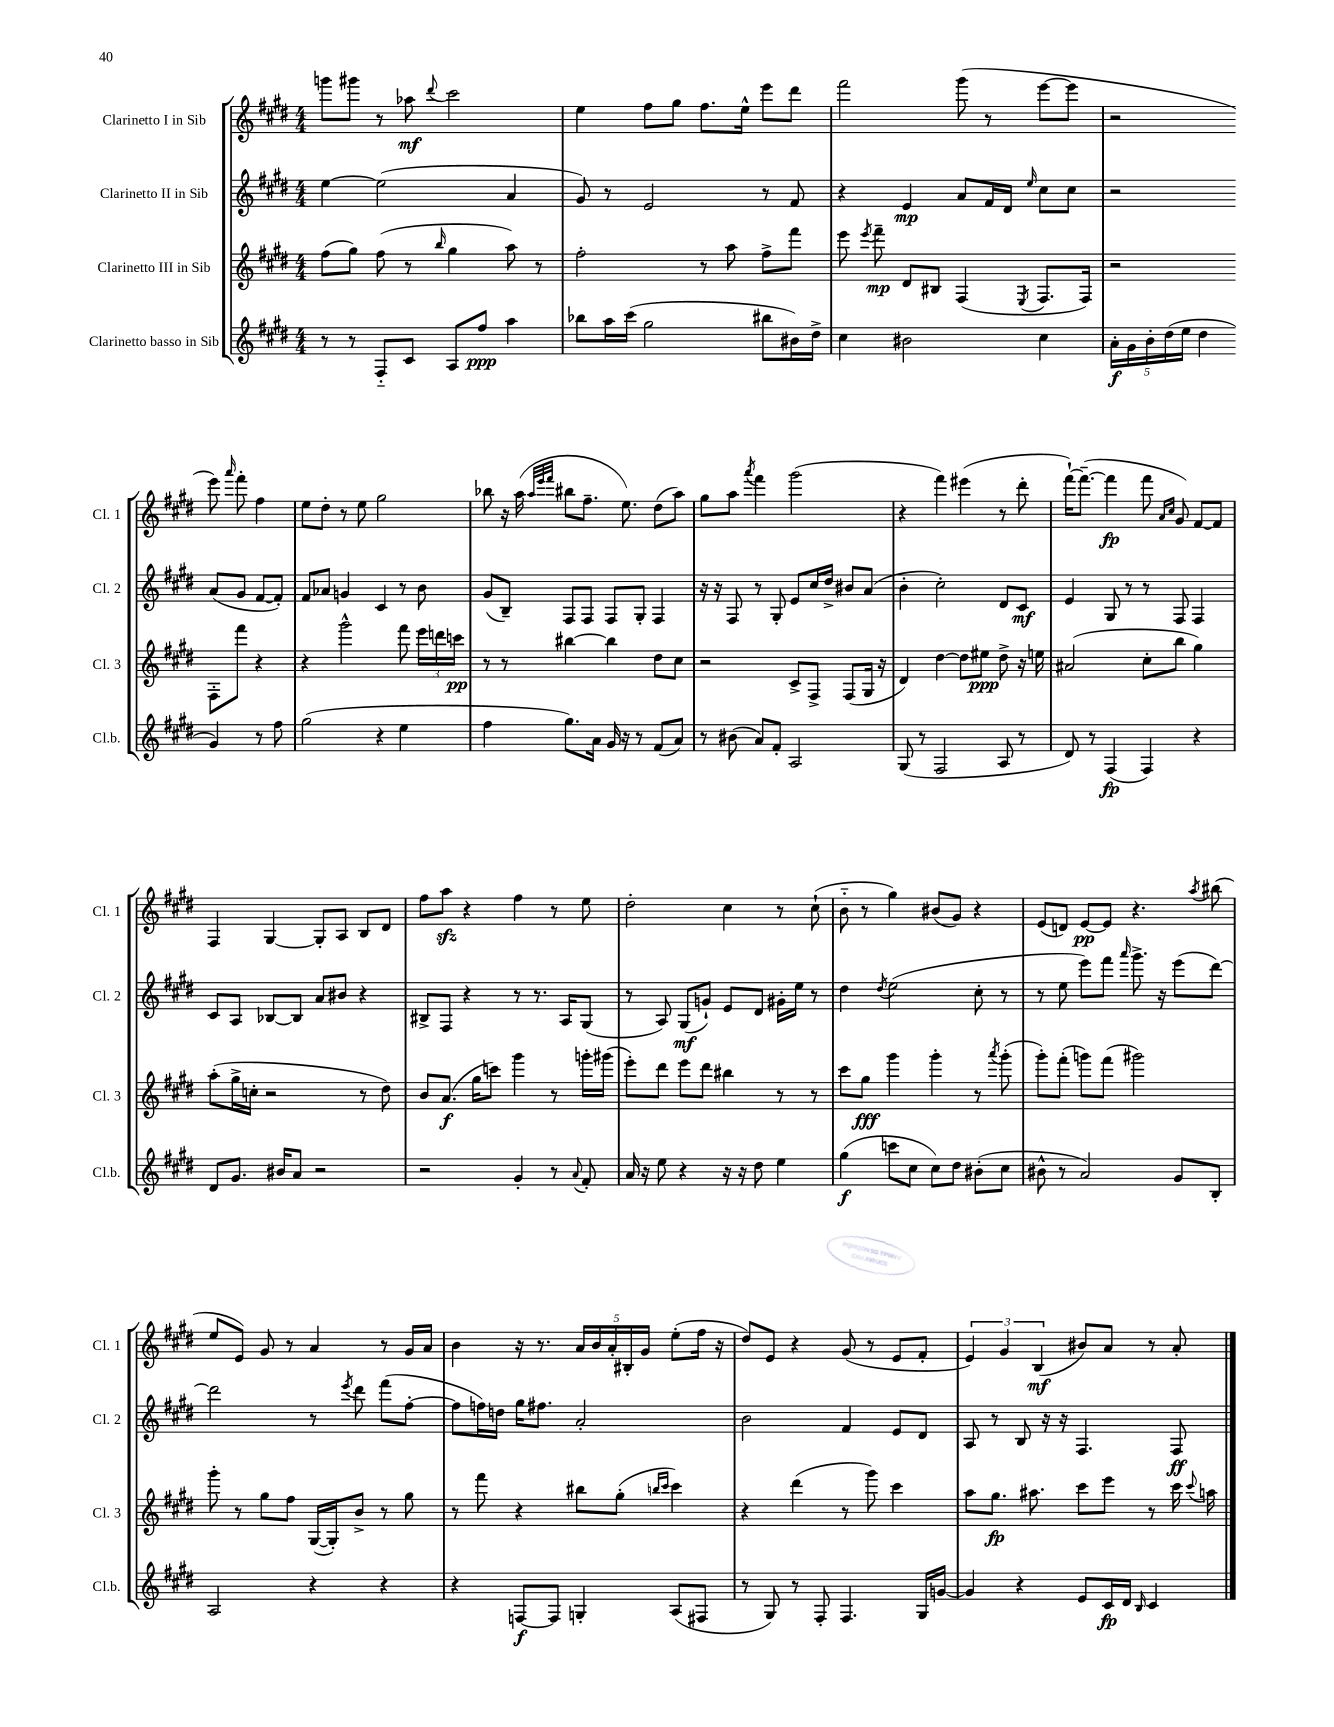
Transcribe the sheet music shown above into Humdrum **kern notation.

**kern	**dynam	**kern	**dynam	**kern	**dynam	**kern	**dynam
*part4	*part4	*part3	*part3	*part2	*part2	*part1	*part1
*staff4	*staff4	*staff3	*staff3	*staff2	*staff2	*staff1	*staff1
*I"Clarinetto basso in Sib	*	*I"Clarinetto III in Sib	*	*I"Clarinetto II in Sib	*	*I"Clarinetto I in Sib	*
*I'Cl.b.	*	*I'Cl. 3	*	*I'Cl. 2	*	*I'Cl. 1	*
*clefG2	*	*clefG2	*	*clefG2	*	*clefG2	*
*k[f#c#g#d#]	*	*k[f#c#g#d#]	*	*k[f#c#g#d#]	*	*k[f#c#g#d#]	*
*M4/4	*	*M4/4	*	*M4/4	*	*M4/4	*
=25	=25	=25	=25	=25	=25	=25	=25
8r	.	(8ff#\L	.	[4ee\	.	8gggn\L	.
8r	.	8gg#\J)	.	.	.	8ggg#X\J	.
8F#/L	.	(8ff#\	.	(2ee\]	.	8r	.
8c#/J	.	8r	.	.	.	8aa-X\	mf
.	.	16qqbb/	.	.	.	8qqddd#/	.
8A/L	.	4gg#\	.	.	.	2ccc#\	.
8ff#/J	ppp	.	.	.	.	.	.
4aa\	.	8aa\)	.	4a/	.	.	.
.	.	8r	.	.	.	.	.
=26	=26	=26	=26	=26	=26	=26	=26
8bb-X\L	.	2ff#'\	.	8g#/)	.	4ee\	.
16aa\L	.	.	.	8r	.	.	.
(16ccc#\JJ	.	.	.	.	.	.	.
2gg#\	.	.	.	2e/	.	8ff#\L	.
.	.	.	.	.	.	8gg#\J	.
.	.	8r	.	.	.	8.ff#\L	.
.	.	8aa\	.	.	.	.	.
.	.	.	.	.	.	16ee^^\Jk	.
8bb#X\L	.	8ff#^\L	.	8r	.	8eee\L	.
16b#X\L)	.	8fff#\J	.	8f#/	.	8ddd#\J	.
16dd#^\JJ	.	.	.	.	.	.	.
=27	=27	=27	=27	=27	=27	=27	=27
4cc#\	.	8eee\	.	4r	.	2fff#\	.
.	.	8qeee/	.	.	.	.	.
.	.	8fff#~\	mp	.	.	.	.
2b#X\	.	8d#/L	.	4e/	mp	.	.
.	.	8B#X/J	.	.	.	.	.
.	.	(4F#/	.	8a/L	.	(8ggg#\	.
.	.	.	.	16f#/L	.	8r	.
.	.	.	.	16d#/JJ	.	.	.
.	.	8qE/	.	16qqee/	.	.	.
4cc#\	.	8.F#/L	.	8cc#\L	.	[8eee\L	.
.	.	.	.	8cc#\J	.	8eee\J]	.
.	.	16F#/Jk)	.	.	.	.	.
=28	=28	=28	=28	=28	=28	=28	=28
20a'\LL	f	2r	.	2r	.	2r	.
20g#\	.	.	.	.	.	.	.
20b'\	.	.	.	.	.	.	.
(20dd#\	.	.	.	.	.	.	.
20ee\JJ	.	.	.	.	.	.	.
4dd#\	.	.	.	.	.	.	.
4g#/)	.	8F#'\L	.	(8a/L	.	8eee\)	.
.	.	.	.	.	.	16qqaaa/	.
.	.	8fff#\J	.	8g#/J	.	8fff#'\	.
8r	.	4r	.	[8f#/L	.	4ff#\	.
8ff#\	.	.	.	8f#'/J])	.	.	.
!!LO:LB:g=z
=29	=29	=29	=29	=29	=29	=29	=29
(2gg#\	.	4r	.	8f#/L	.	8ee\L	.
.	.	.	.	8a-X/J	.	8dd#'\J	.
.	.	2ggg#^^\	.	4gn/	.	8r	.
.	.	.	.	.	.	8ee\	.
4r	.	.	.	4c#/	.	2gg#\	.
4ee\	.	8fff#\	.	8r	.	.	.
.	.	24eee\LL	.	8b\	.	.	.
.	.	24dddn\	.	.	.	.	.
.	.	24cccn\JJ	pp	.	.	.	.
=30	=30	=30	=30	=30	=30	=30	=30
4ff#\	.	8r	.	(8g#/L	.	8bb-X\	.
.	.	8r	.	8B~/J)	.	16r	.
.	.	.	.	.	.	(16aa\	.
.	.	.	.	.	.	32qqaa/LLL	.
.	.	.	.	.	.	32qqeee/	.
.	.	.	.	.	.	32qqfff#/JJJ	.
8.gg#\L)	.	[4bb#X\	.	8F#/L	.	8bb#X\L	.
.	.	.	.	8F#/J	.	8.ff#~\J	.
16a\Jk	.	.	.	.	.	.	.
16g#/	.	4bb#\]	.	8F#/L	.	.	.
16r	.	.	.	.	.	8.ee\)	.
8r	.	.	.	8G#'/J	.	.	.
(8f#/L	.	8dd#\L	.	4F#/	.	(8dd#\L	.
8a/J)	.	8cc#\J	.	.	.	8aa\J)	.
=31	=31	=31	=31	=31	=31	=31	=31
8r	.	2r	.	16r	.	8gg#\L	.
.	.	.	.	16r	.	.	.
(8b#X\	.	.	.	8F#/	.	8aa\J	.
.	.	.	.	.	.	8qaaa/	.
8a/L)	.	.	.	8r	.	4fff#\	.
8f#'/J	.	.	.	8G#'/	.	.	.
2A/	.	8c#^/L	.	8e/L	.	(2ggg#\	.
.	.	8F#^/J	.	16cc#/L	.	.	.
.	.	.	.	16dd#^/JJ	.	.	.
.	.	(8F#/L	.	8b#X/L	.	.	.
.	.	16G#/Jk	.	(8a/J	.	.	.
.	.	16r	.	.	.	.	.
=32	=32	=32	=32	=32	=32	=32	=32
(8G#/	.	4d#/)	.	4b'\	.	4r	.
8r	.	.	.	.	.	.	.
2F#/	.	[4dd#\	.	2cc#'\)	.	4fff#\)	.
.	.	8dd#\L]	.	.	.	(4eee#X\	.
.	.	8ee#X\J	ppp	.	.	.	.
8A/	.	8dd#^\	.	8d#/L	.	8r	.
8r	.	16r	.	8c#/J	mf	8ddd#'\	.
.	.	16een\	.	.	.	.	.
=33	=33	=33	=33	=33	=33	=33	=33
8d#/)	.	(2a#X/	.	4e/	.	[16fff#`\KL)	.
.	.	.	.	.	.	(8.fff#~\J_	.
8r	.	.	.	.	.	.	.
(4F#/	fp	.	.	8G#/	.	4fff#\]	fp
.	.	.	.	8r	.	.	.
4F#/)	.	8cc#'\L	.	8r	.	8fff#\	.
.	.	.	.	.	.	16qqa/LL	.
.	.	.	.	.	.	16qqcc#/JJ	.
.	.	8bb\J	.	8F#/	.	8g#/)	.
4r	.	4gg#\)	.	4F#/	.	[8f#/L	.
.	.	.	.	.	.	8f#/J]	.
!!LO:LB:g=z
=34	=34	=34	=34	=34	=34	=34	=34
8d#/L	.	(8aa'\L	.	8c#/L	.	4F#/	.
8.g#/J	.	16gg#^\L	.	8A/J	.	.	.
.	.	16ccn'\JJ	.	.	.	.	.
.	.	2r	.	[8B-X/L	.	[4G#/	.
16b#X/KL	.	.	.	.	.	.	.
8a/J	.	.	.	8B-/J]	.	.	.
2r	.	.	.	8a/L	.	8G#'/L]	.
.	.	.	.	8b#X/J	.	8A/J	.
.	.	8r	.	4r	.	8B/L	.
.	.	8dd#\)	.	.	.	8d#/J	.
=35	=35	=35	=35	=35	=35	=35	=35
2r	.	8b/L	.	8B#X^/L	.	8ff#\L	.
.	.	(8.a/J	f	8F#/J	.	8aazz\J	.
.	.	.	.	4r	.	4r	.
.	.	16gg#\KL	.	.	.	.	.
.	.	8cccn\J)	.	.	.	.	.
4g#'/	.	4ggg#\	.	8r	.	4ff#\	.
.	.	.	.	8.r	.	.	.
8r	.	8r	.	.	.	8r	.
.	.	.	.	16A/KL	.	.	.
8qqa/	.	.	.	.	.	.	.
8f#'/	.	16gggn'\LL	.	(8G#/J	.	8ee\	.
.	.	(16ggg#X\JJ	.	.	.	.	.
=36	=36	=36	=36	=36	=36	=36	=36
16a/	.	8eee'\L)	.	8r	.	2dd#'\	.
16r	.	.	.	.	.	.	.
8ee\	.	8ddd#\J	.	8A/)	.	.	.
4r	.	8eee\L	.	(8G#/L	mf	.	.
.	.	8ddd#\J	.	8gn`/J)	.	.	.
16r	.	4bb#X\	.	8e/L	.	4cc#\	.
16r	.	.	.	.	.	.	.
8dd#\	.	.	.	8d#/J	.	.	.
4ee\	.	8r	.	16g#X'\LL	.	8r	.
.	.	.	.	16ee\JJ	.	.	.
.	.	8r	.	8r	.	(8cc#`\	.
=37	=37	=37	=37	=37	=37	=37	=37
(4gg#\	f	8ccc#\L	.	4dd#\	.	8b\	.
.	.	8gg#\J	fff	.	.	8r	.
.	.	.	.	8qdd#/	.	.	.
8cccn\L	.	4ggg#\	.	(2ee\	.	4gg#\)	.
8cc#\J	.	.	.	.	.	.	.
8cc#\L)	.	4ggg#'\	.	.	.	(8b#X/L	.
8dd#\J	.	.	.	.	.	8g#/J)	.
(8b#X'\L	.	8r	.	8cc#'\	.	4r	.
.	.	8qaaa/	.	.	.	.	.
8cc#\J	.	(8ggg#'\	.	8r	.	.	.
=38	=38	=38	=38	=38	=38	=38	=38
8b#X^^\	.	8ggg#'\L)	.	8r	.	(8e/L	.
8r	.	(8fff#'\J	.	8ee\	.	8dn/J)	.
2a/)	.	8gggn\L)	.	8eee\L)	.	[8e/L	pp
.	.	(8fff#\J	.	8fff#\J	.	8e/J]	.
.	.	.	.	16qqaaa/	.	.	.
.	.	2ggg#X\)	.	8.ggg#^\	.	4.r	.
.	.	.	.	16r	.	.	.
8g#/L	.	.	.	(8eee\L	.	.	.
.	.	.	.	.	.	8qaa/	.
8B'/J	.	.	.	[8ddd#\J)	.	(8bb#X\	.
!!LO:LB:g=z
=39	=39	=39	=39	=39	=39	=39	=39
2A/	.	8ggg#'\	.	2ddd#\]	.	8ee/L	.
.	.	8r	.	.	.	8e/J)	.
.	.	8gg#\L	.	.	.	8g#/	.
.	.	8ff#\J	.	.	.	8r	.
4r	.	([16G#/LL	.	8r	.	4a/	.
.	.	16G#'/J])	.	.	.	.	.
.	.	.	.	8qeee/	.	.	.
.	.	8b^/J	.	8ddd#\	.	.	.
4r	.	8r	.	(8fff#\L	.	8r	.
.	.	8gg#\	.	[8ff#'\J	.	16g#/LL	.
.	.	.	.	.	.	16a/JJ	.
=40	=40	=40	=40	=40	=40	=40	=40
4r	.	8r	.	8ff#\L]	.	4b\	.
.	.	8fff#\	.	16ffn\L)	.	.	.
.	.	.	.	16ddn\JJ	.	.	.
[8Fn/L	f	4r	.	16gg#\KL	.	16r	.
.	.	.	.	8.ff#X\J	.	8.r	.
8F/J]	.	.	.	.	.	.	.
4Gn'/	.	8bb#X\L	.	2a'/	.	20a/LL	.
.	.	.	.	.	.	20b/	.
.	.	.	.	.	.	20a'/	.
.	.	(8gg#'\J	.	.	.	.	.
.	.	.	.	.	.	20B#X'/	.
.	.	.	.	.	.	20g#/JJ	.
.	.	16qqbbn/LL	.	.	.	.	.
.	.	16qqccc#/JJ	.	.	.	.	.
(8A/L	.	4ccc#\)	.	.	.	(8ee'\L	.
8F#X/J	.	.	.	.	.	16ff#\Jk	.
.	.	.	.	.	.	16r	.
=41	=41	=41	=41	=41	=41	=41	=41
8r	.	4r	.	2b\	.	8dd#/L)	.
8G#/)	.	.	.	.	.	8e/J	.
8r	.	(4ddd#\	.	.	.	4r	.
8F#'/	.	.	.	.	.	.	.
4.F#/	.	8r	.	4f#/	.	(8g#/	.
.	.	8ggg#\)	.	.	.	8r	.
.	.	4ccc#\	.	8e/L	.	8e/L	.
16G#/LL	.	.	.	8d#/J	.	8f#'/J	.
[16gn/JJ	.	.	.	.	.	.	.
=42	=42	=42	=42	=42	=42	=42	=42
4g/]	.	8aa\L	.	8A/	.	6e/)	.
.	.	8.gg#\J	fp	8r	.	.	.
.	.	.	.	.	.	6g#/	.
4r	.	.	.	8B/	.	.	.
.	.	8.aa#X\	.	.	.	.	.
.	.	.	.	.	.	(6B/	mf
.	.	.	.	16r	.	.	.
.	.	.	.	16r	.	.	.
8e/L	.	8ccc#\L	.	4.F#/	.	8b#X/L)	.
16c#/L	fp	8eee\J	.	.	.	8a/J	.
16d#/JJ	.	.	.	.	.	.	.
16qqB/	.	.	.	.	.	.	.
4c#/	.	8r	.	.	.	8r	.
.	.	16ccc#\	.	8F#/	ff	8a'/	.
.	.	8qqccc#/	.	.	.	.	.
.	.	16aan\	.	.	.	.	.
==	==	==	==	==	==	==	==
*-	*-	*-	*-	*-	*-	*-	*-
